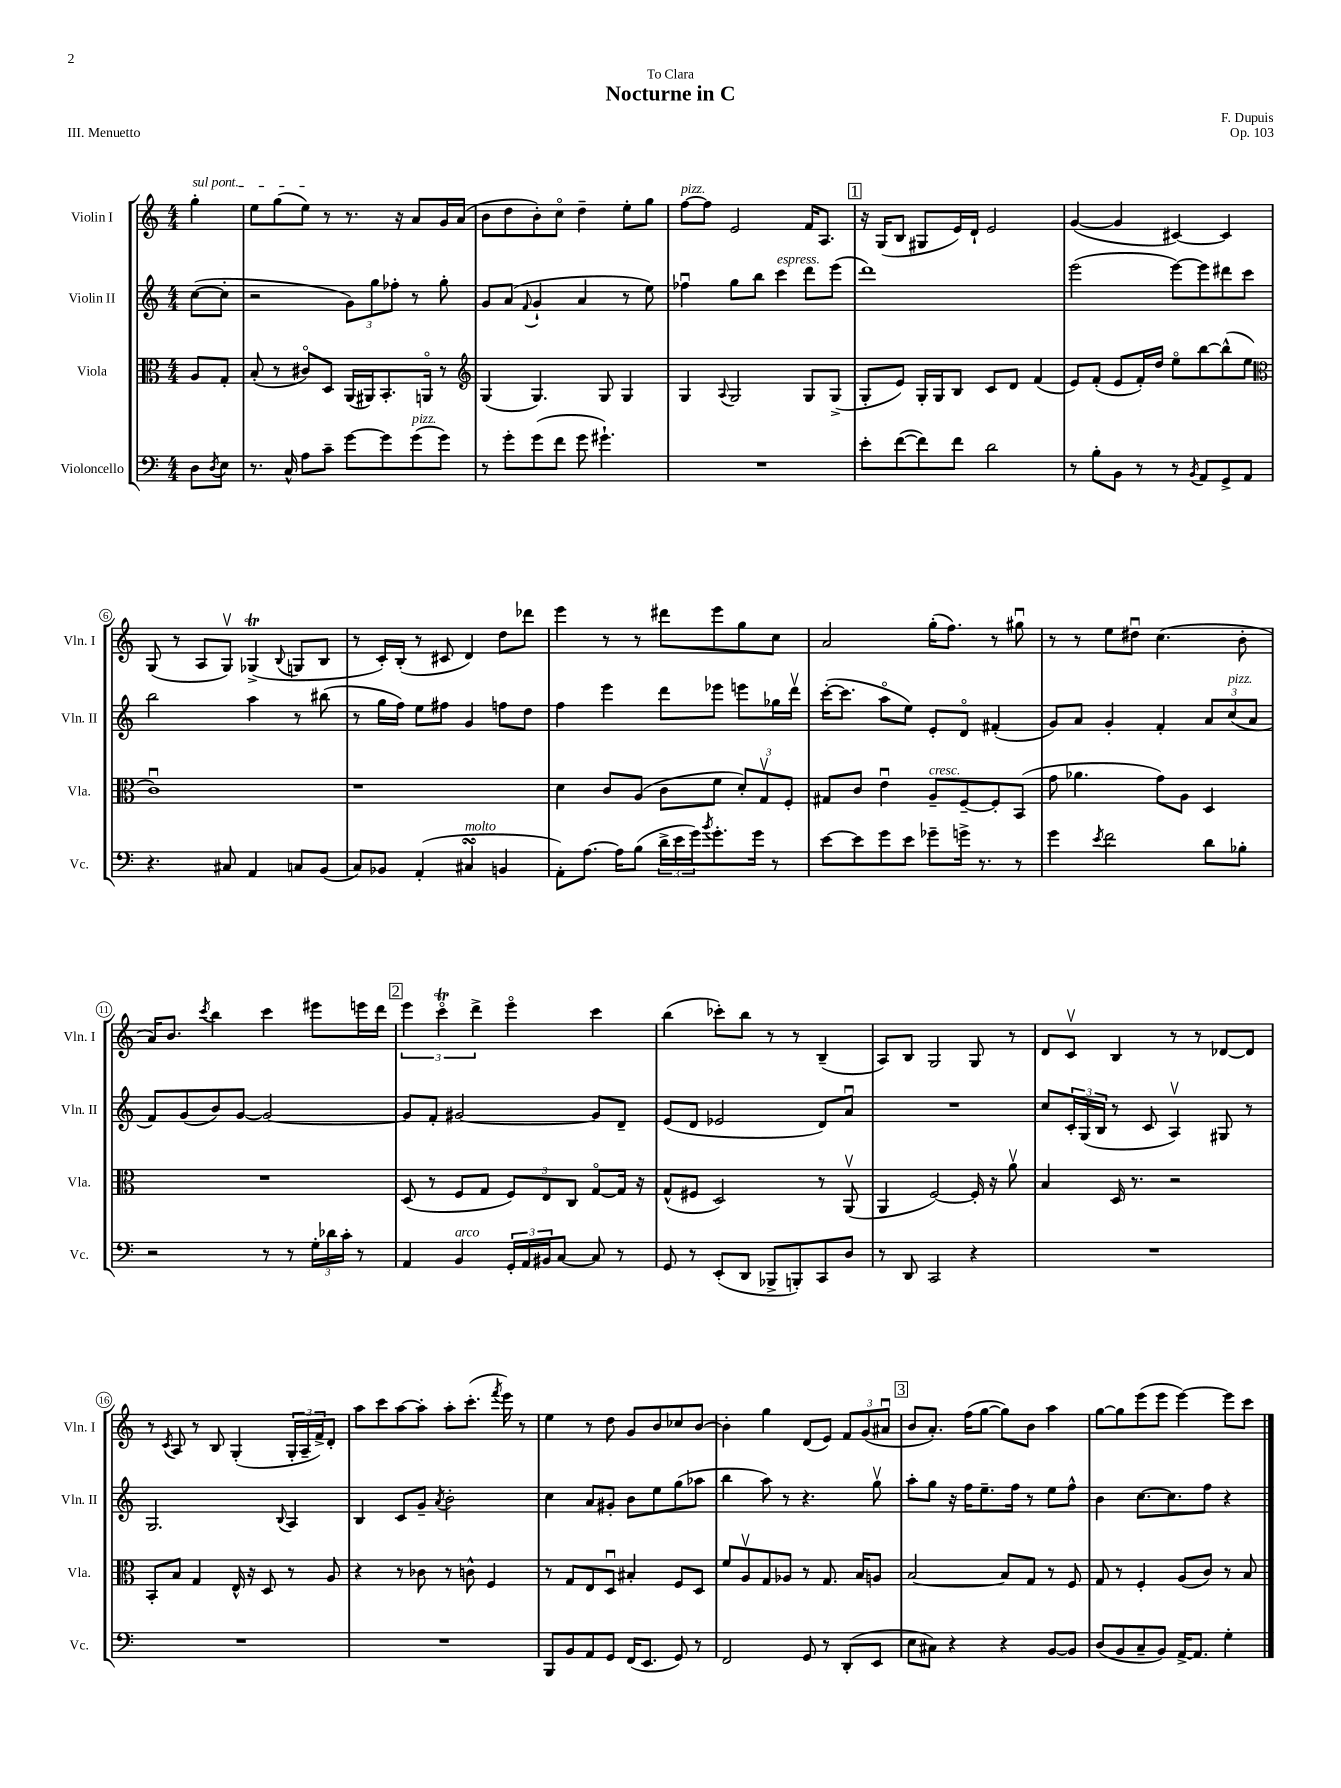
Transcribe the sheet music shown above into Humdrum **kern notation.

**kern	**kern	**kern	**kern
*staff4	*staff3	*staff2	*staff1
*clefF4	*clefC3	*clefG2	*clefG2
*k[]	*k[]	*k[]	*k[]
*M4/4	*M4/4	*M4/4	*M4/4
8D	8A	([8cc	4gg'
8qD	.	.	.
8E	8G'	8cc']	.
=	=	=	=
8.r	(8B'	2r	8ee
.	8r	.	(8gg
16C^^	.	.	.
8A	8c#o)	.	8ee)
8c~	8D	.	8r
[8g	(16AA	12g)	8.r
.	16AA#)	.	.
.	.	12gg	.
8g]	8.BB'	.	.
.	.	12ff-'	.
.	.	.	16r
(8g	.	8r	8a
.	16AAo	.	.
8g)	8r	8gg'	16g
.	.	.	(16a
=	=	=	=
*	*clefG2	*	*
8r	(4G	8g	8b
8g'	.	(8a	8dd
.	.	8qqf	.
(8g	4.G)	4g`	8b')
8f	.	.	8cco
8g	.	4a	4dd~
4.g#`)	8G	.	.
.	4G	8r	8ee'
.	.	8ee)	8gg
=	=	=	=
1r	4G	4ff-u	[8ff
.	.	.	8ff]
.	8qqA	.	.
.	2G	8gg	2e
.	.	8bb	.
.	.	4ccc	.
.	8G	8ddd	16f
.	.	.	8.A
.	(8G^	(8eee	.
=	=	=	=
8e'	8G'	1ddd)	16r
.	.	.	(16G
([8f	8e)	.	8B
8f])	16G'	.	8G#
.	16G	.	.
8f	8B	.	16e)
.	.	.	16d`
2d	8c	.	2e
.	8d	.	.
.	(4f	.	.
=	=	=	=
8r	8e)	(2eee	([4g
8B'	(8f'	.	.
8BB	8e	.	4g]
8r	16f')	.	.
.	16dd	.	.
8r	8eeo	[8eee)	[4c#)
8qBB	.	.	.
8AA	[8bb	8eee]	.
8GG^	(8bb^^]	8ddd#	4c#]
8AA	8ee	8ccc	.
=	=	=	=
*	*clefC3	*	*
4.r	1cu)	2bb	(8G
.	.	.	8r
.	.	.	8A
8C#	.	.	8Gv)
4AA	.	4aa	(4G-^
.	.	.	8qqB
8C	.	8r	8G
(8BB	.	(8bb#	8B
=	=	=	=
8C)	1r	8r	8r
8BB-	.	16gg	16c')
.	.	16ff)	(16B'
(4AA'	.	8ee	8r
.	.	8ff#	8c#
4C#	.	4g	4d)
4BB	.	8ff	8dd
.	.	8dd	8ddd-
=	=	=	=
8AA')	4d	4ff	4eee
[8.A	.	.	.
.	8c	4eee	8r
16A]	.	.	.
(8B	(8A	.	8r
24d^	8c	8ddd	8ddd#
24e	.	.	.
24g)	.	.	.
8qb	.	.	.
8.g'	8f	8eee-	8eee
.	12d')	8eee	8gg
16g	.	.	.
.	12Gv	.	.
8r	.	16gg-	8cc
.	12F'	.	.
.	.	16dddv	.
=	=	=	=
[8e	8G#	([16ccc'	2a
.	.	8.ccc]	.
8e]	8c	.	.
8g	4eu	8aao	.
8e	.	8ee)	.
8g-~	8A~	8e'	(16gg'
.	.	.	8.ff)
16g^	[8F~	8do	.
8.r	.	.	.
.	8F']	(4f#'	8r
8r	(8BB	.	8gg#u
=	=	=	=
4g	8g	8g)	8r
.	4.a-	8a	8r
8qe	.	.	.
2f	.	4g'	8ee
.	.	.	8dd#u
.	8g)	4f'	(4.cc
.	8A	.	.
8d	4D	12a	.
.	.	(12cc	.
8B-'	.	.	8b'
.	.	12a	.
=	=	=	=
2r	1r	8f)	16a)
.	.	.	8.b
.	.	(8g	.
.	.	.	8qccc
.	.	8b)	4bb
.	.	[8g	.
8r	.	2g_	4ccc
8r	.	.	.
24G'	.	.	8eee#
24d-	.	.	.
24c'	.	.	.
8r	.	.	16eee
.	.	.	16ddd
=	=	=	=
4AA	(8D	8g]	6eee
.	8r	8f'	.
.	.	.	6ccco
4BB	8F	[2g#	.
.	.	.	6ddd^
.	8G	.	.
24GG'	12F)	.	4eeeo
24AA	.	.	.
24BB#	12E	.	.
[8C	.	.	.
.	12C	.	.
8C]	[8Go	8g#]	4ccc
8r	16G]	8d~	.
.	16r	.	.
=	=	=	=
8GG	(8G^^	(8e	(4bb
8r	8F#	8d	.
(8EE'	2D)	2e-	8ccc-')
8DD	.	.	8bb
8BBB-^	.	.	8r
8BBB')	.	.	8r
8CC	8r	8d)	(4B~
8D	(8AAv	8au	.
=	=	=	=
8r	4AA	1r	8A)
8DD	.	.	8B
2CC	[2F)	.	2G
4r	16F']	.	8G
.	16r	.	.
.	8av	.	8r
=	=	=	=
1r	4B	8cc	8d
.	.	24c'	8cv
.	.	(24G	.
.	.	24B	.
.	16D	8r	4B
.	8.r	.	.
.	.	8c	.
.	2r	4Av)	8r
.	.	.	8r
.	.	8G#	[8d-
.	.	8r	8d-]
=	=	=	=
1r	8BB'	2.G	8r
.	.	.	8qc
.	8B	.	8A
.	4G	.	8r
.	.	.	8B
.	16E^^	.	(4G'
.	16r	.	.
.	8D	.	.
.	.	8qqB	.
.	8r	4A	24G'
.	.	.	24A~
.	.	.	24f^)
.	8A	.	8d'
=	=	=	=
1r	4r	4B	8aa
.	.	.	8ccc
.	8r	8c	[8aa
.	8c-	8g~	8aa']
.	.	8qa	.
.	8r	2b'	8aa'
.	8c^^	.	(8.ccc'
.	4F	.	.
.	.	.	8qfff
.	.	.	16eee)
.	.	.	8r
=	=	=	=
8BBB	8r	4cc	4ee
8BB	8G	.	.
8AA	8E	8a	8r
8GG	8Du	8g#'	8dd
(16FF	4B#'	8b	8g
8.EE	.	.	.
.	.	8ee	8b
8GG)	8F	(8gg	8cc-
8r	8D	8aa-	[8b
=	=	=	=
2FF	8f	4bb	4b']
.	8Av	.	.
.	8G	8aa)	4gg
.	8A-	8r	.
8GG	8r	4.r	(8d
8r	8.G	.	8e)
(8DD'	.	.	12f
.	16B	.	.
.	.	.	(12g
8EE	8A	8ggv	.
.	.	.	12a#u
=	=	=	=
8E	[2B	8aa'	8b
8C#)	.	8gg	8.a')
4r	.	16r	.
.	.	16ff	(16ff
.	.	8.ee~	[8gg
4r	8B]	.	8gg])
.	.	16ff	.
.	8G	8r	8b
[8BB	8r	8ee	4aa
8BB]	8F	8ff^^	.
=	=	=	=
(8D	8G	4b	[8gg
8BB	8r	.	8gg]
8C~	4F'	[8.cc	(8eee
8BB)	.	.	8eee
.	.	8.cc]	.
[16AA^	(8A	.	[4eee)
8.AA]	.	.	.
.	8c)	8ff	.
4G'	8r	4r	8eee]
.	8B	.	8ccc
==	==	==	==
*-	*-	*-	*-
